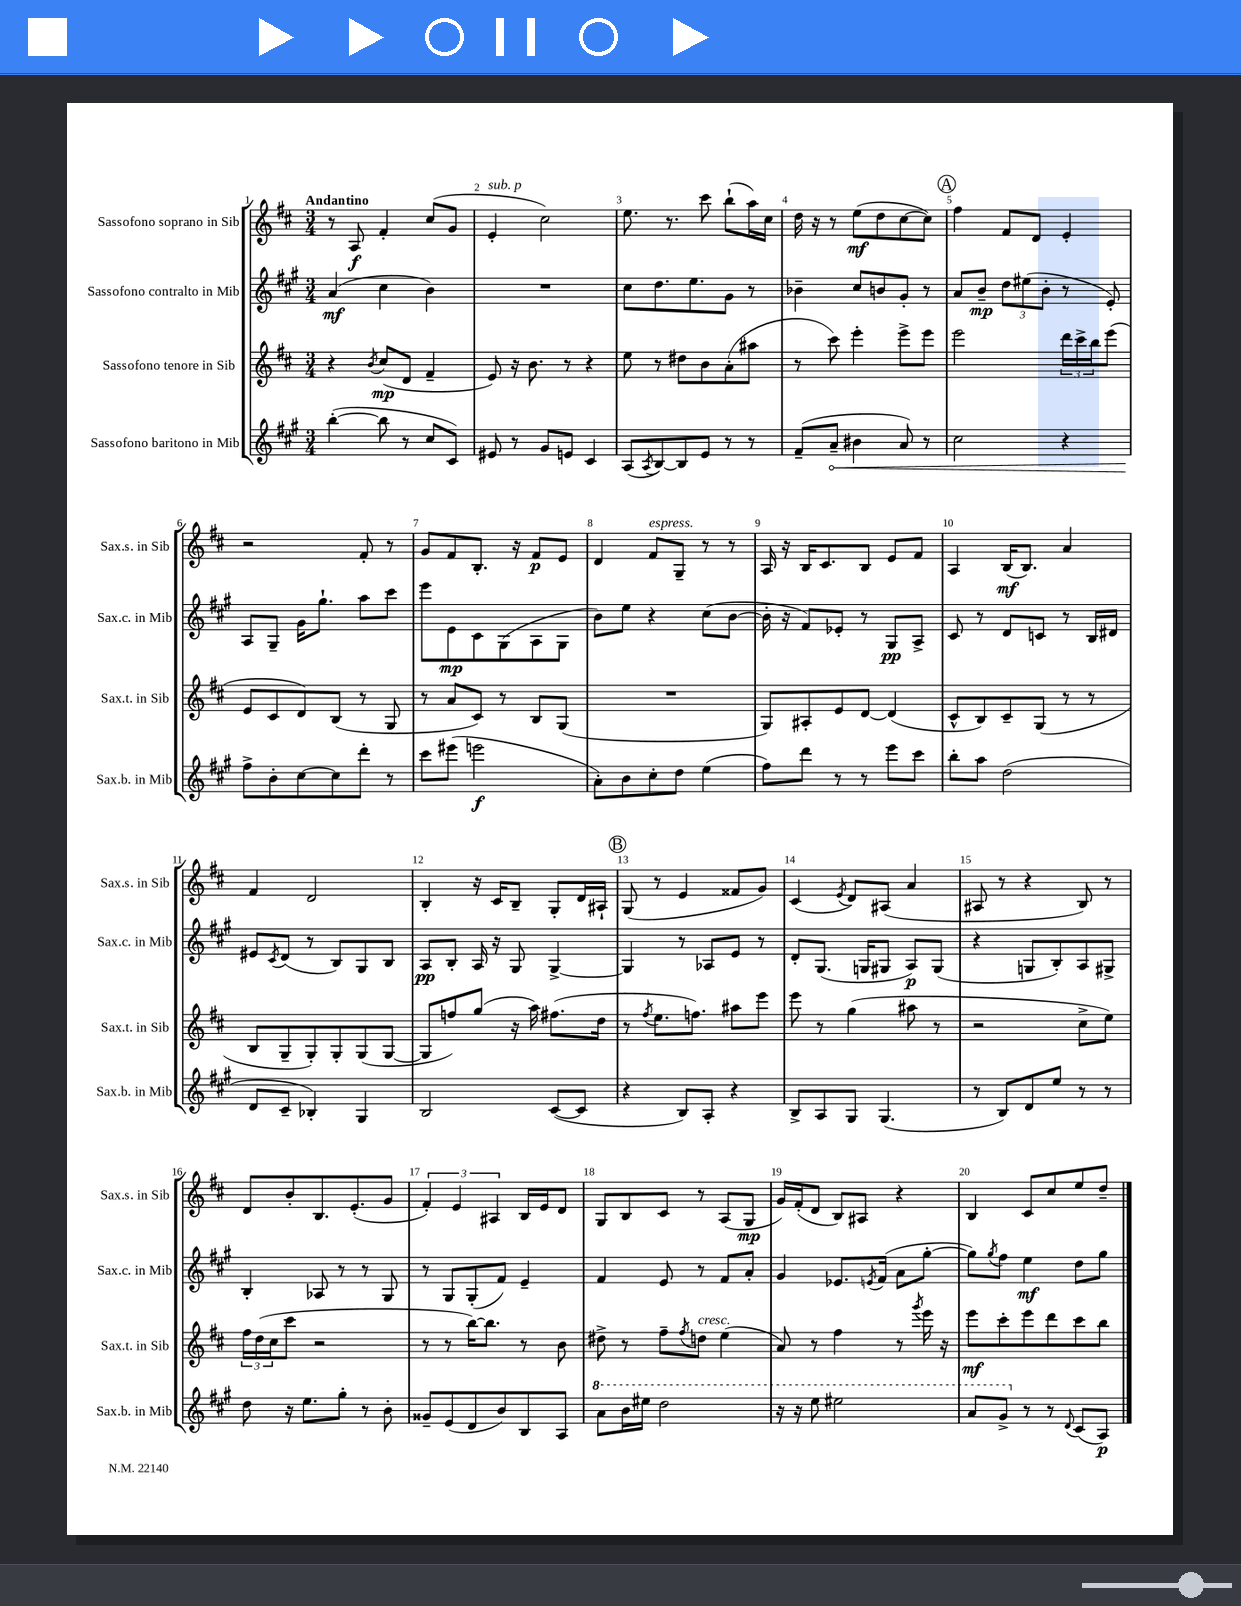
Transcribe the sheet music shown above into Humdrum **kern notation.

**kern	**kern	**kern	**kern
*staff4	*staff3	*staff2	*staff1
*clefG2	*clefG2	*clefG2	*clefG2
*k[f#c#g#]	*k[f#c#]	*k[f#c#g#]	*k[f#c#]
*M3/4	*M3/4	*M3/4	*M3/4
([4bb'\	4r	(4a/	8r
.	.	.	8A/
.	8qb/	.	.
8bb\]	(8cc#/L	4cc#\	4f#'/
8r	8d/J	.	.
8cc#/L	4f#~/	4b\)	(8cc#/L
8c#/J)	.	.	8g/J
=	=	=	=
8e#/	8e/)	2.r	4e'/
8r	16r	.	.
.	8.b\	.	.
8g#/L	.	.	2cc#\)
8e/J	8r	.	.
4c#/	4r	.	.
=	=	=	=
(8A/L	8ee\	8cc#\L	8.ee\
8qA/	.	.	.
[8B/)	8r	8.dd\	.
.	.	.	8.r
8B/]	8dd#\L	.	.
.	.	8.ee\	.
8e/J	8b\	.	8ccc#\
8r	(8a'\	8g#\J	(8bb`\L
8r	8aa#\J	8r	16aa\L)
.	.	.	16cc#\JJ
=	=	=	=
(8f#~/L	8r	4b-~\	16dd\
.	.	.	16r
8a~/J	8ccc#\)	.	8r
4b#\	4eee'\	8cc#/L	(8ee\L
.	.	8b/	8dd\
8a/)	8eee^\L	8g#'/J	[8cc#\
8r	8eee\J	8r	8cc#\]J)
=	=	=	=
2cc#\	2eee\	8a/L	4ff#\
.	.	8b~/J	.
.	.	12dd\L	8f#/L
.	.	(12ee#\	.
.	.	.	8d/J
.	.	12b'\J	.
4r	24ddd\LL	8r	4e'/
.	24ccc#^\	.	.
.	24bb\J	.	.
.	(8eee\J	8e'/)	.
=	=	=	=
8ff#^\L	8e/L	8A/L	2r
8b'\	8c#/	8G#~/J	.
[8cc#\	8d/)	16g#\LK	.
.	.	8.gg#`\J	.
8cc#\]	(8B/J	.	.
8ddd'\J	8r	8aa\L	8f#'/
8r	8G/	8ccc#\J	8r
=	=	=	=
8ccc#\L	8r	8eee\L	8g/L
(8eee#\J	8a/L	8e\	8f#/
2eee\	8c#/J)	8c#\	8.B'/J
.	8r	(8G#\	.
.	.	.	16r
.	8B/L	8A\	8f#/L
.	(8G/J	8G#\J	8e/J
=	=	=	=
8a'\L)	2.r	8b\L)	4d/
8b\	.	8ee\J	.
8cc#'\	.	4r	8f#/L
8dd\J	.	.	8G~/J
(4ee\	.	(8cc#\L	8r
.	.	[8b\J	8r
=	=	=	=
8ff#\L)	8G/L)	16b'\]	16A/
.	.	16r	16r
8ddd\J	8A#'/	8f#/L)	16B/LK
.	.	.	8.c#/
8r	8e/	8e-'/J	.
8r	[8d/J	8r	8B/J
8eee\L	(4d/]	8G#/L	8e/L
8ccc#\J	.	8A^/J	8f#/J
=	=	=	=
8bb'\L	8c#^^/L	8c#/	4A/
8aa\J	8B/)	8r	.
(2dd\	8c#~/	8d/L	(16B/LK
.	.	.	8.B/J)
.	(8G/J	8c/J	.
.	8r	8r	4a/
.	8r	16B/LL	.
.	.	16d#/JJ	.
=	=	=	=
8d/L	8B/L	8e#/L	4f#/
.	.	8qc#/	.
8c#~/J	8G~/	(8d/J	.
4B-'/)	8G'/)	8r	2d/
.	8G'/	8B/L)	.
4G#/	(8G/	8G#/	.
.	[8G/J	8B/J	.
=	=	=	=
2B/	8G/]L	8A/L	4B'/
.	8ff/)	8B'/J	.
.	(8gg/J	16A/	16r
.	.	16r	16c#/LK
.	16r	8G#/	8B~/J
.	16aa\)	.	.
([8c#/L	(8.ff#\L	[4G#^/	8G'/L
8c#/]J	.	.	16d/L
.	16dd\Jk	.	16A#`/JJ
=	=	=	=
4r	8r	4G#/]	(8G/
.	8qff#/	.	.
.	8.ee\L	.	8r
8B/L)	.	8r	4e/
.	8.ff\J)	.	.
8A'/J	.	8A-/L	.
4r	8aa#\L	8e/J	8f##/L
.	8eee\J	8r	8g/J)
=	=	=	=
8B^/L	8eee\	8d'/L	(4c#/
8A/	8r	(8.G#/J	.
.	.	.	8qe/
8G#/J	(4gg\	.	8d/L)
.	.	16G/LK	.
(4.G#/	.	8G#/J	(8A#/J
.	8aa#\	8A/L)	4a/
.	8r	(8G#/J	.
=	=	=	=
8r	2r	4r	8A#/
8B/L)	.	.	8r
8d/	.	8G/L	4r
8ee/J	.	8B'/)	.
8r	8cc#^\L	8A/	8B/)
8r	8ee\J)	8G#^/J	8r
=	=	=	=
8dd\	24ff#\LL	4B'/	8d/L
.	(24dd\	.	.
.	24cc#\J	.	.
16r	8ccc#\J	.	8b'/
8.ee\L	.	.	.
.	2r	8A-/	8.B/
8gg#'\J	.	8r	.
.	.	.	(8.e'/
8r	.	8r	.
8b'\	.	8G#/	8g/J
=	=	=	=
8g##~/L	8r	8r	6f#'/)
(8e/	8r	8G#/L	.
.	.	.	6e/
8d/	[16bb\LK)	(8G#'/	.
.	8.bb\]J	.	.
.	.	.	6A#/
8b/)	.	8f#/J)	.
8B/	8r	4e~/	16B/LL
.	.	.	16e/J
8A/J	8b\	.	8d/J
=	=	=	=
8aa\L	8dd#^\	4f#/	8G/L
16bb\L	8r	.	8B/
16eee#\JJ	.	.	.
2ddd\	8ff#~\L	8e/	8c#/J
.	8qff#/	.	.
.	8dd\J	8r	8r
.	(4ee\	8f#/L	(8A/L
.	.	8a'/J	8G/J
=	=	=	=
16r	8a/)	4g#/	16g/LL)
16r	.	.	(16f#'/J
8eee\	8r	.	8d/J
2eee#\	4ff#\	8.e-/L	8B/L)
.	.	.	8A#/J
.	.	8qe/	.
.	.	(16f#/Jk	.
.	8r	8a\L	4r
.	8qggg/	.	.
.	16eee\	[8gg#'\J	.
.	16r	.	.
=	=	=	=
8aa/L	8eee\L	8gg#\]L)	4B/
.	.	8qgg#/	.
8gg#^/J	8ccc#'\	8ff#\J	.
8r	8eee\	4ee\	8c#/L
8r	8ddd\	.	8cc#/
8qqd/	.	.	.
(8c#/L	8ccc#\	8dd\L	8ee/
8A/J)	8bb\J	8gg#\J	8dd~/J
==	==	==	==
*-	*-	*-	*-
